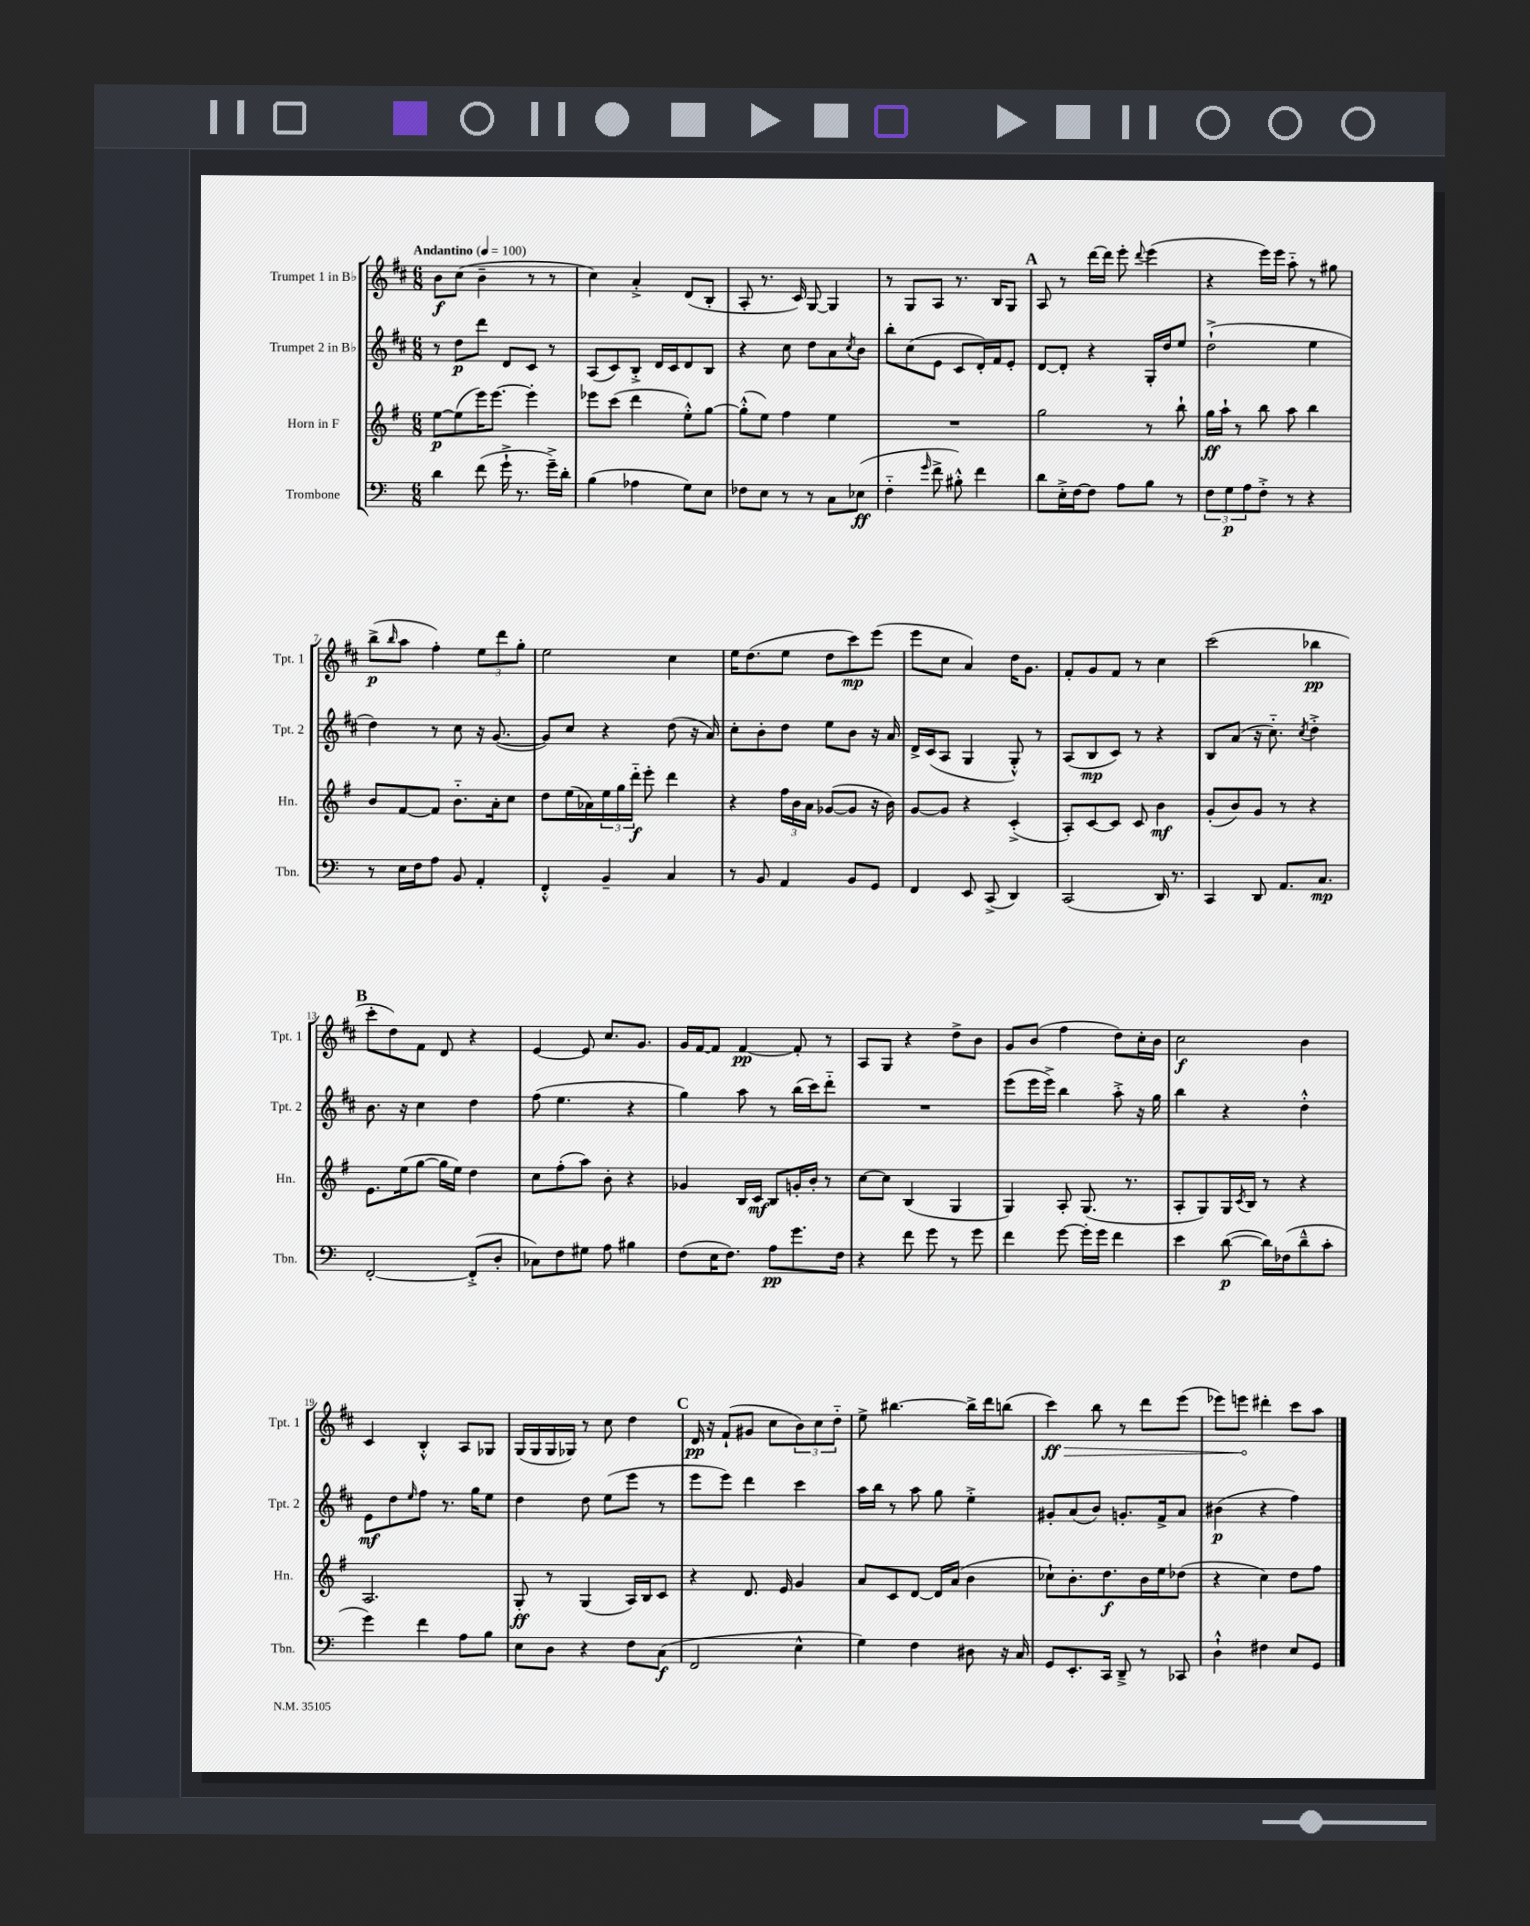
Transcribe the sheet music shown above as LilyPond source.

<<
\new StaffGroup <<
\new Staff = "s0" \with { instrumentName = "Trumpet 1 in Bb" shortInstrumentName = "Tpt. 1" } {
    \clef treble \key d \major \numericTimeSignature \time 6/8 \tempo "Andantino" 4 = 100
    b'8\f cis''8( b'4-- r8 r8 |
    cis''4) a'4-.-> d'8( b8-. |
    a8-. r8. cis'16) g8~ g4 |
    r8 g8 a8 r8. b16 g8 |
    \mark \markup { \bold "A" } a8 r8 d'''16~ d'''16 e'''8-. \appoggiatura { d'''8 } e'''4( |
    r4 e'''16) e'''16 a''8-_ r8 gis''8 |
    b''8->\p( \grace { b''16 } a''8 fis''4-.) \tuplet 3/2 { e''8 d'''8 g''8-. } |
    e''2 cis''4 |
    e''16 d''8.( e''8 d''8 cis'''8\mp) e'''8( |
    e'''8 cis''8 a'4) d''16 g'8. |
    fis'8-. g'8 fis'8 r8 cis''4 |
    cis'''2( bes''4\pp |
    \mark \markup { \bold "B" } cis'''8-. d''8) fis'8 d'8 r4 |
    e'4~ e'8 cis''8. g'8. |
    g'16 fis'16~ fis'8 fis'4~\pp fis'8-. r8 |
    a8 g8 r4 d''8-> b'8 |
    g'8 b'8( fis''4 d''8) cis''16-. b'16 |
    cis''2\f b'4 |
    cis'4 b4-.-^ a8 ges8 |
    g16( g16 g16 ges16) r8 cis''8 d''4 |
    \mark \markup { \bold "C" } d'16\pp r16 fis'8-!( gis'8 cis''8 \tuplet 3/2 { b'8) cis''8 d''8-_ } |
    e''8-> bis''4.~ bis''16-> d'''16 b''8( |
    \once \override Hairpin.circled-tip = ##t cis'''4\ff\>) b''8 r8 d'''8 e'''8( |
    ees'''8) e'''8\! dis'''4-. cis'''8 a''8 \bar "|." |
}
\new Staff = "s1" \with { instrumentName = "Trumpet 2 in Bb" shortInstrumentName = "Tpt. 2" } {
    \clef treble \key d \major \numericTimeSignature \time 6/8
    r8 d''8\p d'''8 d'8 cis'8 r8 |
    a8( cis'8) b8-.-> d'16 cis'16 d'8 b8 |
    r4 cis''8 d''8 a'8 \acciaccatura { cis''8 } b'8 |
    b''8-. cis''8( e'8 cis'8 d'16-.) fis'16 e'8-. |
    \mark \markup { \bold "A" } d'8~ d'8-. r4 g16-. d''16 e''8 |
    d''2-!->( e''4 |
    d''4) r8 cis''8 r16 g'8.~( |
    g'8) cis''8 r4 d''8( r16 a'16) |
    cis''8-. b'8-. d''8 e''8 b'8 r16 a'16 |
    d'16-> cis'16( a8 g4 g8-.-^) r8 |
    a8( b8\mp cis'8) r8 r4 |
    b8 a'8( r16 cis''8.-_) \acciaccatura { cis''8 } d''4-.-> |
    \mark \markup { \bold "B" } b'8. r16 cis''4 d''4 |
    fis''8( e''4. r4 |
    g''4) a''8 r8 b''16( cis'''16) d'''8-_ |
    R2. |
    e'''8( e'''16 e'''16->) b''4 a''8-.-> r16 g''16 |
    b''4 r4 d''4-.-^ |
    e'8\mf d''8 \grace { e''16 } fis''8 r8. g''16 e''8 |
    d''4 d''8 e''8( e'''8 r8 |
    \mark \markup { \bold "C" } e'''8 e'''8) d'''4 cis'''4 |
    a''16 b''16 r8 a''8 g''8 e''4-.-> |
    gis'8-. a'8( b'8) g'8.-. fis'16-> a'8 |
    bis'4\p( r4 fis''4) \bar "|." |
}
\new Staff = "s2" \with { instrumentName = "Horn in F" shortInstrumentName = "Hn." } {
    \clef treble \key g \major \numericTimeSignature \time 6/8
    e''8~\p e''8( e'''16) e'''8.~ e'''4-. |
    ees'''8 c'''8( d'''4 e''8-.-^) g''8~ |
    g''8-.-^( e''8) fis''4 e''4 |
    R2. |
    \mark \markup { \bold "A" } g''2 r8 b''8-! |
    g''16\ff a''16-! r8 b''8 a''8 b''4 |
    b'8 fis'8~ fis'8 b'8.-_ a'16-. c''8 |
    d''8 e''16( aes'16) \tuplet 3/2 { e''16 g''16 d'''16-_\f } e'''8-. d'''4 |
    r4 \tuplet 3/2 { fis''16 b'16 a'16 } ges'8~( ges'8 r16 b'16) |
    g'8~ g'8 r4 c'4-.->( |
    a8-.) c'8~ c'8 c'8 b'4\mf |
    g'8-.( b'8) g'8 r8 r4 |
    \mark \markup { \bold "B" } e'8. e''16( g''8~ g''16 e''16) d''4 |
    c''8 fis''8-.( a''8) b'8-. r4 |
    ges'4 b16 c'16\mf b8 g'16-. b'16-. r8 |
    c''8~ c''8 b4( g4 |
    g4) a8-. g8.( r8. |
    a8-. g8) g16 \acciaccatura { c'8 } b16 r8 r4 |
    a2. |
    g8-.\ff r8 g4( a16) b16 c'8 |
    \mark \markup { \bold "C" } r4 d'8. e'16 g'4 |
    a'8 c'8 d'8~ d'16 a'16( b'4 |
    ces''8-!) b'8.-. d''8.\f b'16 e''16 des''8( |
    r4 c''4) d''8 fis''8 \bar "|." |
}
\new Staff = "s3" \with { instrumentName = "Trombone" shortInstrumentName = "Tbn." } {
    \clef bass \key c \major \numericTimeSignature \time 6/8
    d'4 f'8( g'16-!-> r8. g'16--->) d'16-. |
    b4( aes4 g8) e8 |
    fes8 e8 r8 r8 c8 ees8\ff( |
    f4-_ \grace { g'16 } f'8-> bis8-.-^) f'4 |
    \mark \markup { \bold "A" } d'8 e16-.-> f16~ f8 a8 b8 r8 |
    \tuplet 3/2 { f8 g8\p a8 } f8-.-> r8 r4 |
    r8 e16 f16 a8 b,8 a,4-. |
    f,4-.-^ b,4-- c4 |
    r8 b,8 a,4 b,8 g,8 |
    f,4 e,8 c,8->( d,4) |
    c,2( d,16) r8. |
    c,4 d,8 a,8. c8.\mp |
    \mark \markup { \bold "B" } f,2~-. f,8-.->( d8-. |
    ces8) f8 gis8 a8 bis4 |
    f8( e16 f8.) a8\pp g'8. f16 |
    r4 f'8 g'8 r8 g'8 |
    f'4 g'8~ g'16-. g'16 f'4 |
    e'4 d'8~\p( d'16) fes16( d'8---^ c'8-. |
    g'4) f'4 a8 b8 |
    e8 d8 r4 f8 c8\f( |
    \mark \markup { \bold "C" } f,2 e4-^ |
    g4) f4 dis8 r16 c16 |
    g,8 e,8.-. c,16 d,8---> r8 ces,8 |
    d4-!-^ fis4 e8 g,8 \bar "|." |
}
>>
>>
